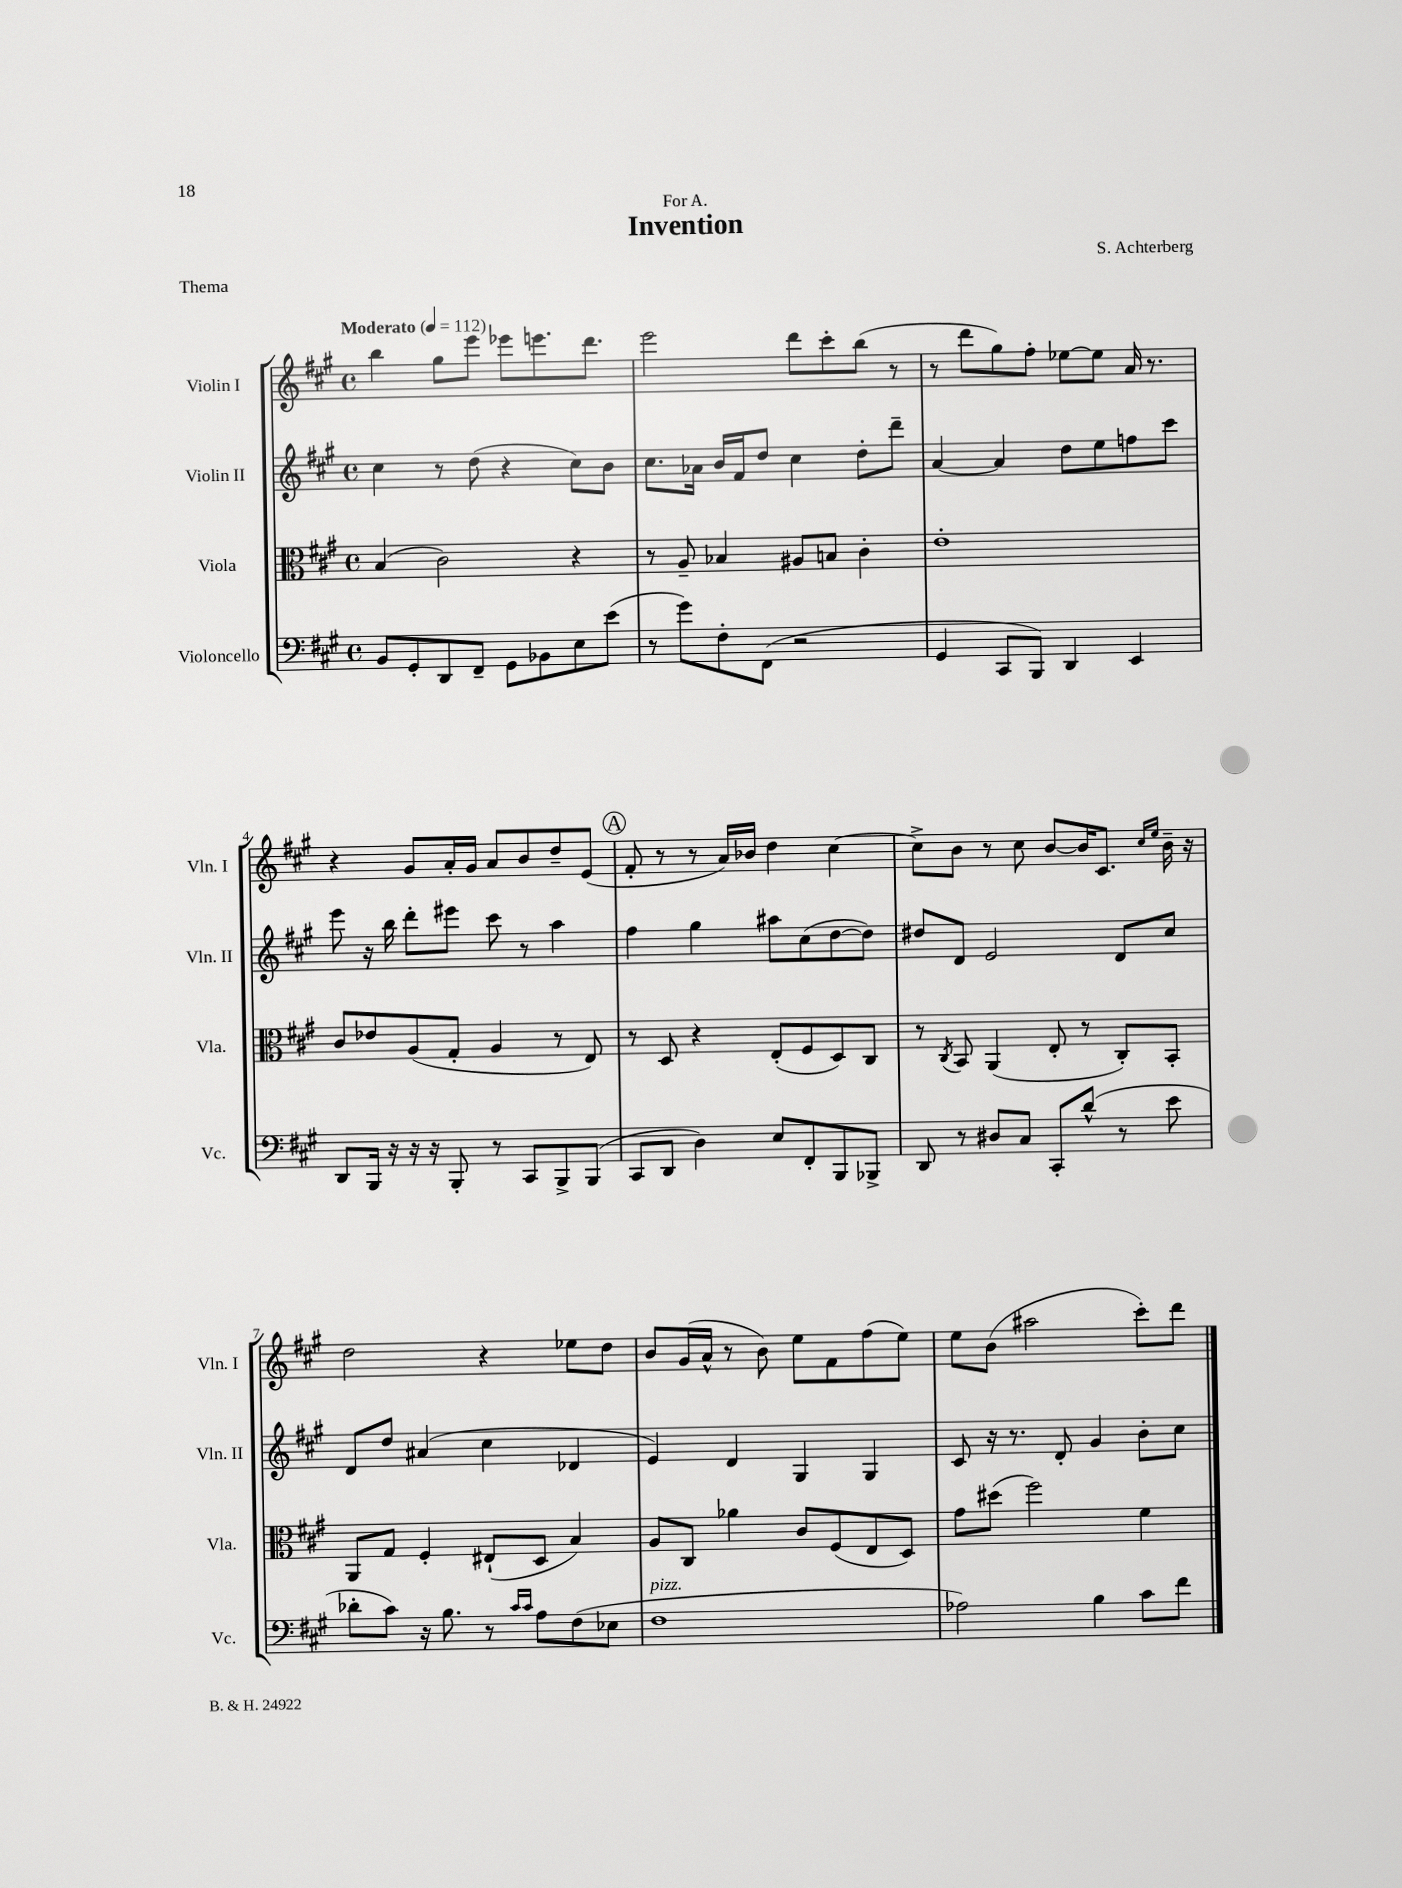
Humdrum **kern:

**kern	**kern	**kern	**kern
*staff4	*staff3	*staff2	*staff1
*clefF4	*clefC3	*clefG2	*clefG2
*k[f#c#g#]	*k[f#c#g#]	*k[f#c#g#]	*k[f#c#g#]
*M4/4	*M4/4	*M4/4	*M4/4
*met(c)	*met(c)	*met(c)	*met(c)
*MM112	*MM112	*MM112	*MM112
8BB	(4B	4cc#	4bb
8GG#'	.	.	.
8DD	2c#)	8r	8gg#
8FF#~	.	(8dd	8eee
8GG#	.	4r	8eee-
8BB-	.	.	8.eee
8E	4r	8cc#)	.
.	.	.	8.ddd
(8e	.	8b	.
=	=	=	=
8r	8r	8.cc#	2eee
8g#)	8A~	.	.
.	.	16a-	.
8F#'	4B-	16b	.
.	.	16f#	.
(8FF#	.	8dd	.
2r	8A#	4cc#	8ddd
.	8B	.	8ccc#'
.	4c#'	8dd'	(8bb
.	.	8ddd~	8r
=	=	=	=
4GG#	1e'	[4a	8r
.	.	.	8ddd
8CC#	.	4a]	8gg#)
8BBB)	.	.	8ff#'
4DD	.	8dd	[8ee-
.	.	8ee	8ee-]
4EE	.	8ff	16a
.	.	.	8.r
.	.	8ccc#	.
=	=	=	=
8DD	8c#	8eee	4r
16BBB	8e-	16r	.
16r	.	16bb	.
16r	(8A	8ddd'	8g#
16r	.	.	.
8BBB'	8G#'	8eee#	16a'
.	.	.	16g#
8r	4A	8ccc#	8a
8CC#	.	8r	8b
8BBB^	8r	4aa	8dd~
(8BBB	8E)	.	(8e
=	=	=	=
8CC#	8r	4ff#	8f#'
8DD	8D	.	8r
4D)	4r	4gg#	8r
.	.	.	16a)
.	.	.	16b-
8E	(8E'	8aa#	4dd
8FF#'	8F#	(8cc#	.
8BBB	8D)	[8dd	[4cc#
8BBB-^	8C#	8dd])	.
=	=	=	=
8DD	8r	8dd#	8cc#^]
.	8qC#	.	.
8r	8BB	8d	8b
8D#	(4AA	2e	8r
8C#	.	.	8cc#
8CC#'	8E'	.	[8b
(8d^^	8r	.	16b]
.	.	.	8.c#
8r	8C#')	8d	.
.	.	.	16qqcc#
.	.	.	16qqee
8e	8BB'	8cc#	16b~
.	.	.	16r
=	=	=	=
8d-'	8AA	8d	2dd
8c#)	8G#	8dd	.
16r	4F#'	(4a#	.
8.B	.	.	.
8r	(8E#`	4cc#	4r
16qqc#	.	.	.
16qqc#	.	.	.
8A	8D	.	.
(8F#	4B)	4d-	8ee-
8E-	.	.	8dd
=	=	=	=
1F#	8A	4e)	8b
.	8C#	.	(16g#
.	.	.	16a^^
.	4a-	4d	8r
.	.	.	8b)
.	8c#	4G#	8ee
.	(8F#	.	8f#
.	8E	4G#	(8ff#
.	8D)	.	8ee)
=	=	=	=
2A-)	8g#	8c#	8ee
.	(8dd#	16r	(8b
.	.	8.r	.
.	2ff#)	.	2aa#
.	.	8d'	.
4B	.	4g#	.
8c#	4f#	8b'	8ccc#')
8f#	.	8cc#	8ddd
==	==	==	==
*-	*-	*-	*-
